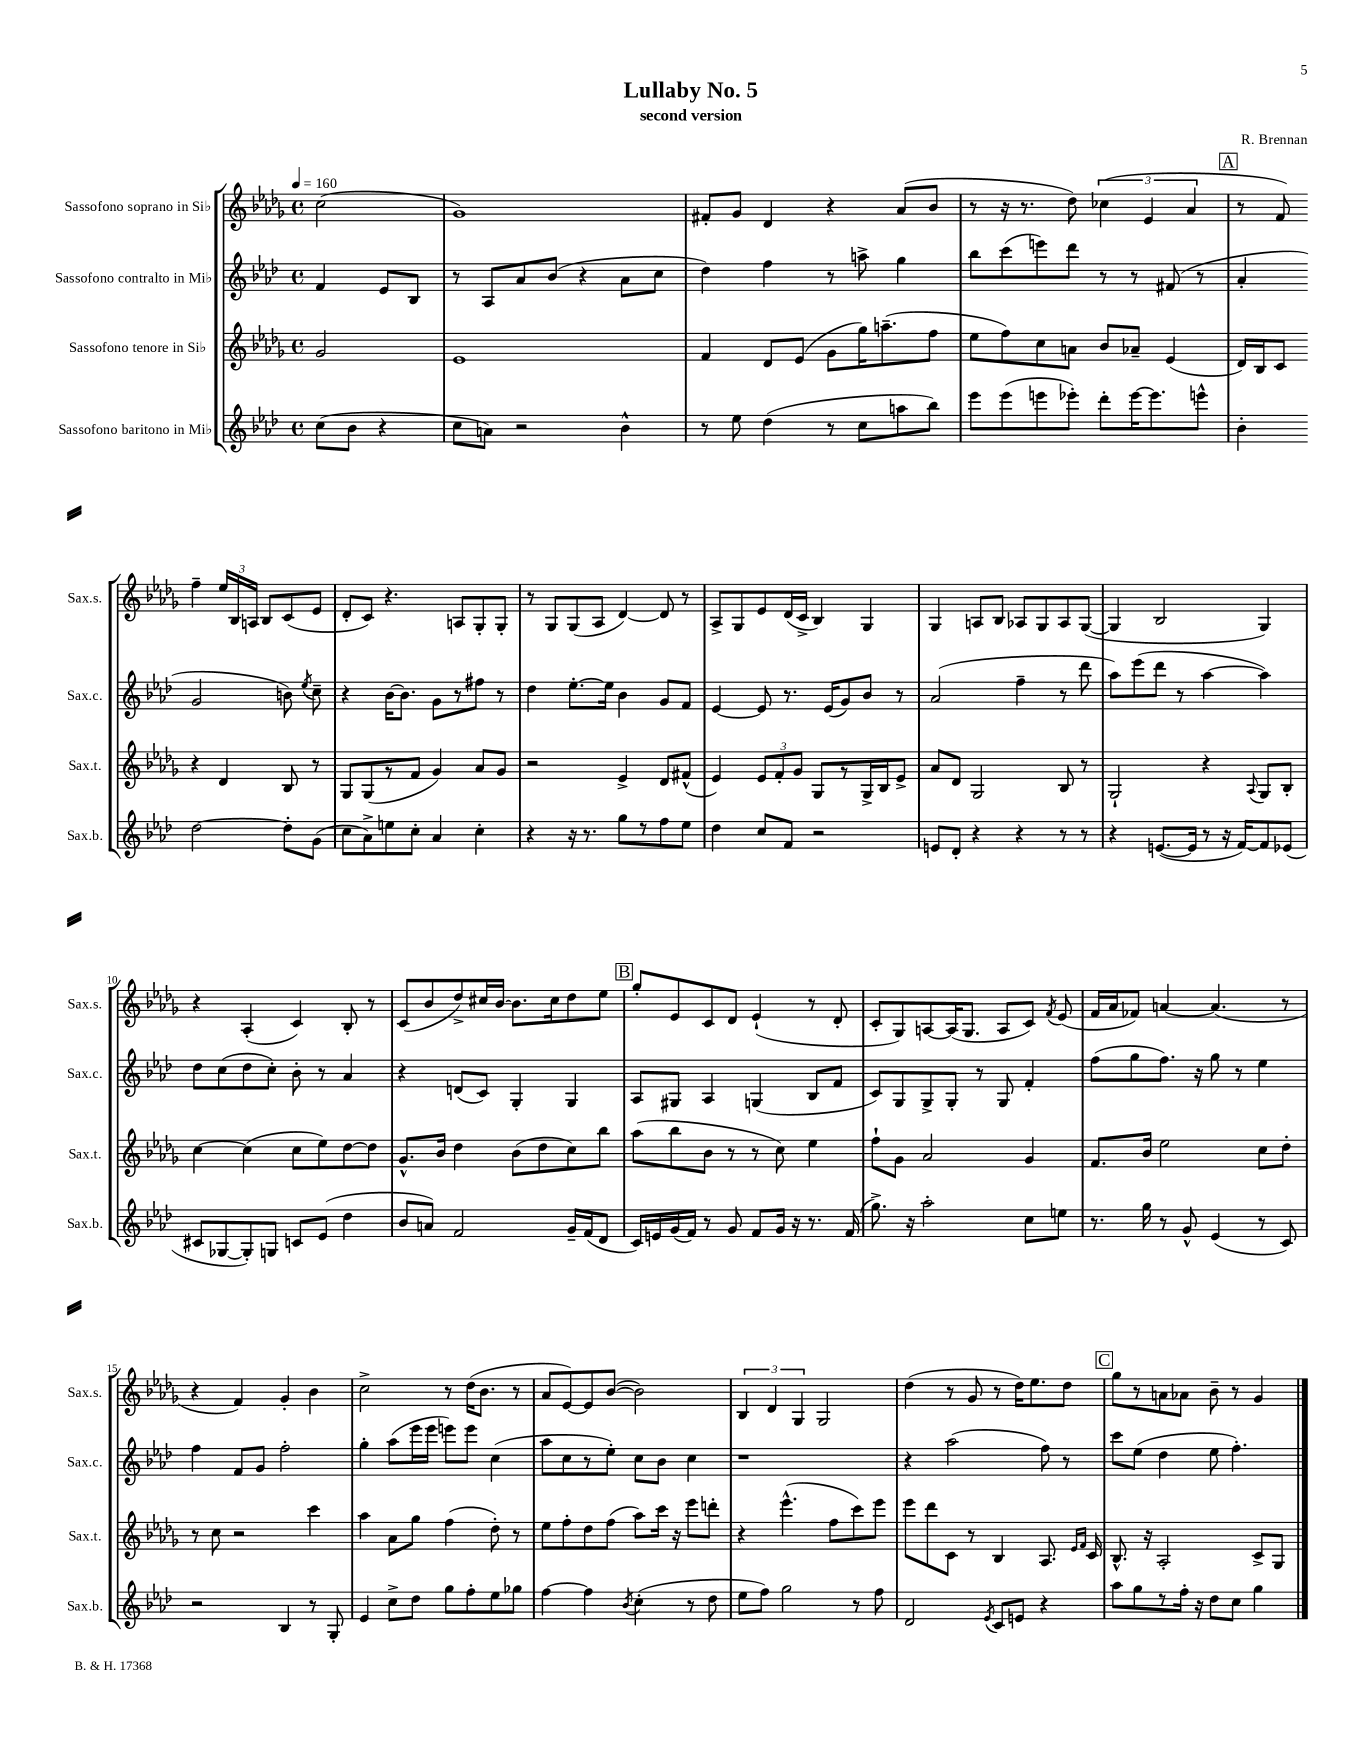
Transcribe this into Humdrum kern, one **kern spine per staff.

**kern	**kern	**kern	**kern
*staff4	*staff3	*staff2	*staff1
*clefG2	*clefG2	*clefG2	*clefG2
*k[b-e-a-d-]	*k[b-e-a-d-g-]	*k[b-e-a-d-]	*k[b-e-a-d-g-]
*M4/4	*M4/4	*M4/4	*M4/4
*met(c)	*met(c)	*met(c)	*met(c)
*MM160	*MM160	*MM160	*MM160
(8cc	2g-	4f	(2cc
8b-	.	.	.
4r	.	8e-	.
.	.	8B-	.
=	=	=	=
8cc	1e-	8r	1g-)
8a)	.	8A-	.
2r	.	8a-	.
.	.	(8b-	.
.	.	4r	.
4b-^^	.	8a-	.
.	.	8cc	.
=	=	=	=
8r	4f	4dd-)	8f#'
8ee-	.	.	8g-
(4dd-	8d-	4ff	4d-
.	(8e-	.	.
8r	8g-	8r	4r
8cc	16gg-)	8aa^	.
.	(8.aa~	.	.
8aa	.	4gg	(8a-
8bb-)	8ff	.	8b-
=	=	=	=
8eee-	8ee-	8bb-	8r
(8eee-	8ff)	(8ccc	16r
.	.	.	8.r
8eee	8cc	8eee)	.
8eee-')	8a	8ddd-	8dd-)
8ddd-'	8b-	8r	(6cc-
[16eee-	8a-~	8r	.
.	.	.	6e-
8.eee-]	.	.	.
.	(4e-	(8f#	.
.	.	.	6a-
8eee^^	.	8r	.
=	=	=	=
4b-'	16d-)	4a-'	8r
.	16B-	.	.
.	8c	.	8f)
[2dd-	4r	2g	4ff~
.	4d-	.	24ee-
.	.	.	24B-
.	.	.	24A
.	.	.	8B-
8dd-']	8B-	8b)	(8c
.	.	8qee-	.
(8g	8r	8cc~	8e-
=	=	=	=
8cc	8G-	4r	8d-'
8a-^)	(8G-	.	8c)
8ee	8r	[16b-	4.r
.	.	8.b-]	.
8cc'	8f	.	.
4a-	4g-)	8g	.
.	.	8r	8A
4cc'	8a-	8ff#	8G-'
.	8g-	8r	8G-'
=	=	=	=
4r	2r	4dd-	8r
.	.	.	8G-
16r	.	[8.ee-'	(8G-
8.r	.	.	.
.	.	.	8A-
.	.	16ee-]	.
8gg	4e-^	4b-	[4d-)
8r	.	.	.
8ff	8d-	8g	8d-]
8ee-	(8f#^^	8f	8r
=	=	=	=
4dd-	4e-)	[4e-	8A-^
.	.	.	8G-
8cc	12e-	8e-]	8e-
.	12f'	.	.
8f	.	8.r	(16d-
.	12g-	.	.
.	.	.	16c^
2r	8G-	.	4B-)
.	.	(16e-	.
.	8r	8g)	.
.	16G-^	8b-	4G-
.	16B-	.	.
.	8e-^	8r	.
=	=	=	=
8e	8a-	(2a-	4G-
8d-'	8d-	.	.
4r	2G-	.	8A
.	.	.	8B-
4r	.	4ff~	8A-
.	.	.	8G-
8r	8B-	8r	8A-
8r	8r	8ddd-	([8G-
=	=	=	=
4r	2G-`	8aa-)	4G-]
.	.	(8eee-	.
([8.e	.	8ddd-	2B-
.	.	8r	.
16e]	.	.	.
8r	4r	[4aa-	.
16r	.	.	.
[16f)	.	.	.
.	8qqA-	.	.
8f]	8G-	4aa-])	4G-)
(8e-	8B-'	.	.
=	=	=	=
8c#	[4cc	8dd-	4r
[8G-	.	(8cc	.
8G-'])	(4cc]	8dd-	(4A-'
8G	.	8cc')	.
8c	8cc	8b-'	4c)
(8e-	8ee-)	8r	.
4dd-	[8dd-	4a-	8B-'
.	8dd-]	.	8r
=	=	=	=
8b-	8.g-^^	4r	(8c
8a)	.	.	8b-
.	16b-	.	.
2f	4dd-	(8d	8dd-^)
.	.	8c)	16cc#
.	.	.	[16b-
.	(8b-	4G'	8.b-]
.	8dd-	.	.
.	.	.	16cc#
16g~	8cc)	4G	8dd-
(16f	.	.	.
8d-	8bb-	.	8ee-
=	=	=	=
16c)	(8aa-	8A-	8gg-'
16e	.	.	.
(16g	8bb-	8G#	8e-
16f)	.	.	.
8r	8b-	4A-	8c
8g	8r	.	8d-
8f	8r	(4G	(4e-`
16g	8cc)	.	.
16r	.	.	.
8.r	4ee-	8B-	8r
.	.	8f	8d-'
(16f	.	.	.
=	=	=	=
8.gg^)	8ff`	8c)	8c'
.	8g-	8G	8G-)
16r	.	.	.
2aa-'	2a-	8G^	[8A
.	.	8G'	(16A]
.	.	.	8.G-
.	.	8r	.
.	.	8G	8A
8cc	4g-	4f'	8c)
.	.	.	8qf
8ee	.	.	(8e-
=	=	=	=
8.r	8.f	(8ff	16f
.	.	.	16a-
.	.	8gg	8f-)
16gg	16b-	.	.
8r	2ee-	8.ff)	[4a
8g^^	.	.	.
.	.	16r	.
(4e-	.	8gg	(4.a]
.	.	8r	.
8r	8cc	4ee-	.
8c)	8dd-'	.	8r
=	=	=	=
2r	8r	4ff	4r
.	8cc	.	.
.	2r	8f	4f)
.	.	8g	.
4B-	.	2ff'	4g-'
8r	4ccc	.	4b-
8G'	.	.	.
=	=	=	=
4e-	4aa-	4gg'	2cc^
8cc^	8a-	(8aa-	.
8dd-	8gg-	16eee-	.
.	.	16eee-	.
8gg	(4ff	8eee)	8r
8ff'	.	8eee	(16dd-
.	.	.	8.b-
8ee-	8dd-')	(4cc	.
8gg-	8r	.	8r
=	=	=	=
[4ff	8ee-	8aa-	8a-
.	8ff'	8cc	[8e-)
4ff]	8dd-	8r	8e-]
.	(8ff	8ee-')	([8b-
8qb-	.	.	.
(4cc'	8aa-)	8cc	2b-])
.	16ccc	8b-	.
.	16r	.	.
8r	8eee-	4cc	.
8dd-	8ddd'	.	.
=	=	=	=
8ee-	4r	1r	6B-
8ff)	.	.	.
.	.	.	6d-
2gg	(4.eee-^^	.	.
.	.	.	6G-
.	.	.	2G-
.	8ff	.	.
8r	8ccc)	.	.
8ff	8eee-	.	.
=	=	=	=
2d-	8eee-	4r	(4dd-
.	8ddd-	.	.
.	8c	(2aa-	8r
.	8r	.	8g-
8qe-	.	.	.
8c	4B-	.	8r
8e	.	.	16dd-)
.	.	.	8.ee-
4r	8.A-	8ff)	.
.	.	8r	8dd-
.	16qqe-	.	.
.	16qqf	.	.
.	16c	.	.
=	=	=	=
8aa-	8.B-^^	8ccc	8gg-
8gg	.	(8ee-	8r
.	16r	.	.
8r	2A-'	4dd-	8a
16ff'	.	.	8a-
16r	.	.	.
8dd-	.	8ee-	8b-~
8cc	.	4.ff')	8r
4gg	8c^	.	4g-
.	8G-	.	.
==	==	==	==
*-	*-	*-	*-
